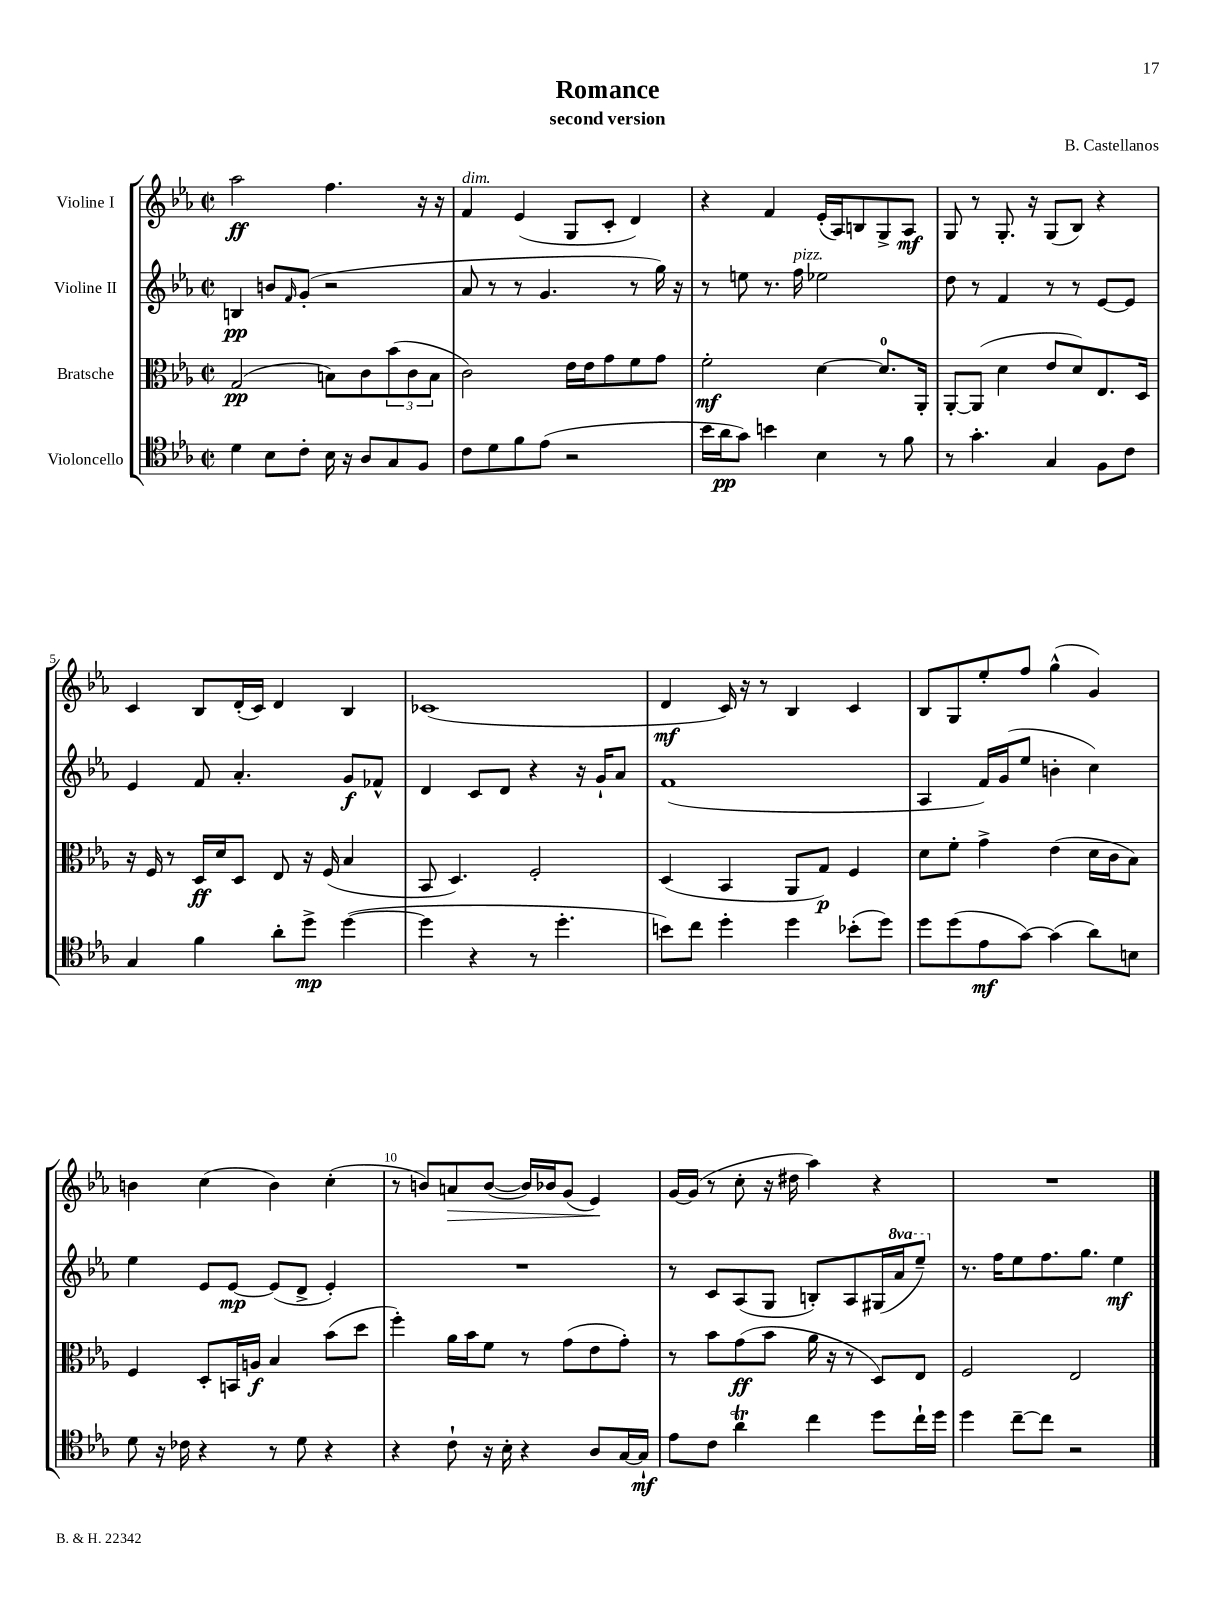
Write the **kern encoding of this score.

**kern	**dynam	**kern	**dynam	**kern	**dynam	**kern	**dynam
*part4	*part4	*part3	*part3	*part2	*part2	*part1	*part1
*staff4	*staff4	*staff3	*staff3	*staff2	*staff2	*staff1	*staff1
*I"Violoncello	*	*I"Bratsche	*	*I"Violine II	*	*I"Violine I	*
*clefC4	*	*clefC3	*	*clefG2	*	*clefG2	*
*k[b-e-a-]	*	*k[b-e-a-]	*	*k[b-e-a-]	*	*k[b-e-a-]	*
*M2/2	*	*M2/2	*	*M2/2	*	*M2/2	*
*met(c|)	*	*met(c|)	*	*met(c|)	*	*met(c|)	*
=1	=1	=1	=1	=1	=1	=1	=1
4d\	.	(2G/	pp	4Bn/	pp	2aa-\	ff
8B-\L	.	.	.	8bn/L	.	.	.
.	.	.	.	16qqf/	.	.	.
8c'\J	.	.	.	(8g'/J	.	.	.
16B-\	.	8Bn\L)	.	2r	.	4.ff\	.
16r	.	.	.	.	.	.	.
8A-/L	.	8c\	.	.	.	.	.
8G/	.	(12b-\	.	.	.	.	.
.	.	12c\	.	.	.	.	.
8F/J	.	.	.	.	.	16r	.
.	.	12B\J	.	.	.	.	.
.	.	.	.	.	.	16r	.
=2	=2	=2	=2	=2	=2	=2	=2
!	!	!	!	!	!	!LO:TX:a:i:t=dim.	!
8c\L	.	2c\)	.	8a-/	.	4f/	.
8d\	.	.	.	8r	.	.	.
8f\	.	.	.	8r	.	(4e-/	.
(8e-\J	.	.	.	4.g/	.	.	.
2r	.	16e-\LL	.	.	.	8G/L	.
.	.	16e-\J	.	.	.	.	.
.	.	8g\	.	.	.	8c'/J	.
.	.	8f\	.	8r	.	4d/)	.
.	.	8g\J	.	16gg\)	.	.	.
.	.	.	.	16r	.	.	.
=3	=3	=3	=3	=3	=3	=3	=3
16b-\LL	.	2f'\	mf	8r	.	4r	.
16a-\J	pp	.	.	.	.	.	.
8g\J)	.	.	.	8een\	.	.	.
4bn\	.	.	.	8.r	.	4f/	.
!	!	!	!	!LO:TX:a:i:t=pizz.	!	!	!
.	.	.	.	16ff\	.	.	.
4B-\	.	[4d\	.	2ee-X\	.	(16e-'/LL	.
.	.	.	.	.	.	16A-/J)	.
.	.	.	.	.	.	8Bn/	.
8r	.	8.d/L]	.	.	.	8G^/	.
8f\	.	.	.	.	.	8A-/J	mf
.	.	16AA-'/Jk	.	.	.	.	.
=4	=4	=4	=4	=4	=4	=4	=4
8r	.	[8AA-'/L	.	8dd\	.	8G/	.
4.g'\	.	(8AA-/J]	.	8r	.	8r	.
.	.	4d\	.	4f/	.	8.G'/	.
.	.	.	.	.	.	16r	.
4G/	.	8e-/L	.	8r	.	(8G/L	.
.	.	8d/)	.	8r	.	8B-/J)	.
8F\L	.	8.E-/	.	[8e-/L	.	4r	.
8c\J	.	.	.	8e-/J]	.	.	.
.	.	16D/Jk	.	.	.	.	.
!!LO:LB:g=z
=5	=5	=5	=5	=5	=5	=5	=5
4G/	.	16r	.	4e-/	.	4c/	.
.	.	16F/	.	.	.	.	.
.	.	8r	.	.	.	.	.
4f\	.	16D/LL	ff	8f/	.	8B-/L	.
.	.	16d/J	.	.	.	.	.
.	.	8D/J	.	4.a-'/	.	(16d'/L	.
.	.	.	.	.	.	16c/JJ)	.
8a-'\L	.	8E-/	.	.	.	4d/	.
8dd^\J	mp	16r	.	.	.	.	.
.	.	(16F/	.	.	.	.	.
([4dd\	.	4B-/	.	8g/L	f	4B-/	.
.	.	.	.	8f-X^^/J	.	.	.
=6	=6	=6	=6	=6	=6	=6	=6
4dd\]	.	8BB-/	.	4d/	.	(1c-X	.
.	.	4.D/)	.	.	.	.	.
4r	.	.	.	8c/L	.	.	.
.	.	.	.	8d/J	.	.	.
8r	.	2F'/	.	4r	.	.	.
4.dd'\	.	.	.	.	.	.	.
.	.	.	.	16r	.	.	.
.	.	.	.	16g`/KL	.	.	.
.	.	.	.	8a-/J	.	.	.
=7	=7	=7	=7	=7	=7	=7	=7
8bn\L)	.	(4D/	.	(1f	.	4d/	mf
8cc\J	.	.	.	.	.	.	.
4dd'\	.	4BB-/	.	.	.	16c/)	.
.	.	.	.	.	.	16r	.
.	.	.	.	.	.	8r	.
4dd\	.	8AA-/L	.	.	.	4B-/	.
.	.	8G/J)	p	.	.	.	.
(8b-X'\L	.	4F/	.	.	.	4c/	.
8dd\J)	.	.	.	.	.	.	.
=8	=8	=8	=8	=8	=8	=8	=8
8dd\L	.	8d\L	.	4A-/	.	8B-/L	.
(8dd\	.	8f'\J	.	.	.	8G/	.
8e-\	mf	4g^\	.	16f/LL)	.	8ee-'/	.
.	.	.	.	(16g/J	.	.	.
[8g\J)	.	.	.	8ee-/J	.	8ff/J	.
(4g\]	.	(4e-\	.	4bn'\	.	(4gg^^\	.
8a-\L)	.	16d\LL	.	4cc\)	.	4g/)	.
.	.	16c\J	.	.	.	.	.
8Bn\J	.	8B-\J)	.	.	.	.	.
!!LO:LB:g=z
=9	=9	=9	=9	=9	=9	=9	=9
8d\	.	4F/	.	4ee-\	.	4bn\	.
16r	.	.	.	.	.	.	.
16c-X\	.	.	.	.	.	.	.
4r	.	8D'/L	.	8e-/L	.	(4cc\	.
.	.	16BBn/L	.	[8e-/J	mp	.	.
.	.	16An/JJ	f	.	.	.	.
8r	.	4B-/	.	(8e-/L]	.	4b\)	.
8d\	.	.	.	8d^/J	.	.	.
4r	.	(8b-\L	.	4e-'/)	.	(4cc'\	.
.	.	8dd\J	.	.	.	.	.
=10	=10	=10	=10	=10	=10	=10	=10
4r	.	4ff'\)	.	1r	.	8r	.
.	.	.	.	.	.	8bn/L)	.
!	!	!	!	!	!	!	!LO:HP:b
8c`\	.	16a-\LL	.	.	.	8an/	>
.	.	16b-\J	.	.	.	.	.
16r	.	8f\J	.	.	.	([8b/J	.
16B-'\	.	.	.	.	.	.	.
4r	.	8r	.	.	.	16b/LL])	.
.	.	.	.	.	.	16b-X/J	.
.	.	(8g\L	.	.	.	(8g/J	.
8A-/L	.	8e-\	.	.	.	4e-/)	.
[16G/L	.	8g'\J)	.	.	.	.	.
16G`/JJ]	mf	.	.	.	.	.	.
.	.	.	.	.	.	.	]
=11	=11	=11	=11	=11	=11	=11	=11
8e-\L	.	8r	.	8r	.	[16g/LL	.
.	.	.	.	.	.	(16g/JJ]	.
8c\J	.	8b-\L	.	8c/L	.	8r	.
4a-T\	.	(8g\	ff	(8A-/	.	8cc'\	.
.	.	8b-\J	.	8G/J	.	16r	.
.	.	.	.	.	.	16dd#X\	.
4cc\	.	16a-\	.	8Bn'/L)	.	4aa-\)	.
.	.	16r	.	.	.	.	.
.	.	8r	.	8A-/	.	.	.
8dd\L	.	8D/L)	.	(16G#X/L	.	4r	.
*	*	*	*	*8va	*	*	*
.	.	.	.	16aa-/J	.	.	.
16cc`\L	.	8E-/J	.	8eee-~/J)	.	.	.
16dd\JJ	.	.	.	.	.	.	.
=12	=12	=12	=12	=12	=12	=12	=12
*	*	*	*	*X8va	*	*	*
4dd\	.	2F/	.	8.r	.	1r	.
.	.	.	.	16ff\KL	.	.	.
[8cc~\L	.	.	.	8ee-\	.	.	.
8cc\J]	.	.	.	8.ff\	.	.	.
2r	.	2E-/	.	.	.	.	.
.	.	.	.	8.gg\J	.	.	.
.	.	.	.	4ee-\	mf	.	.
==	==	==	==	==	==	==	==
*-	*-	*-	*-	*-	*-	*-	*-
